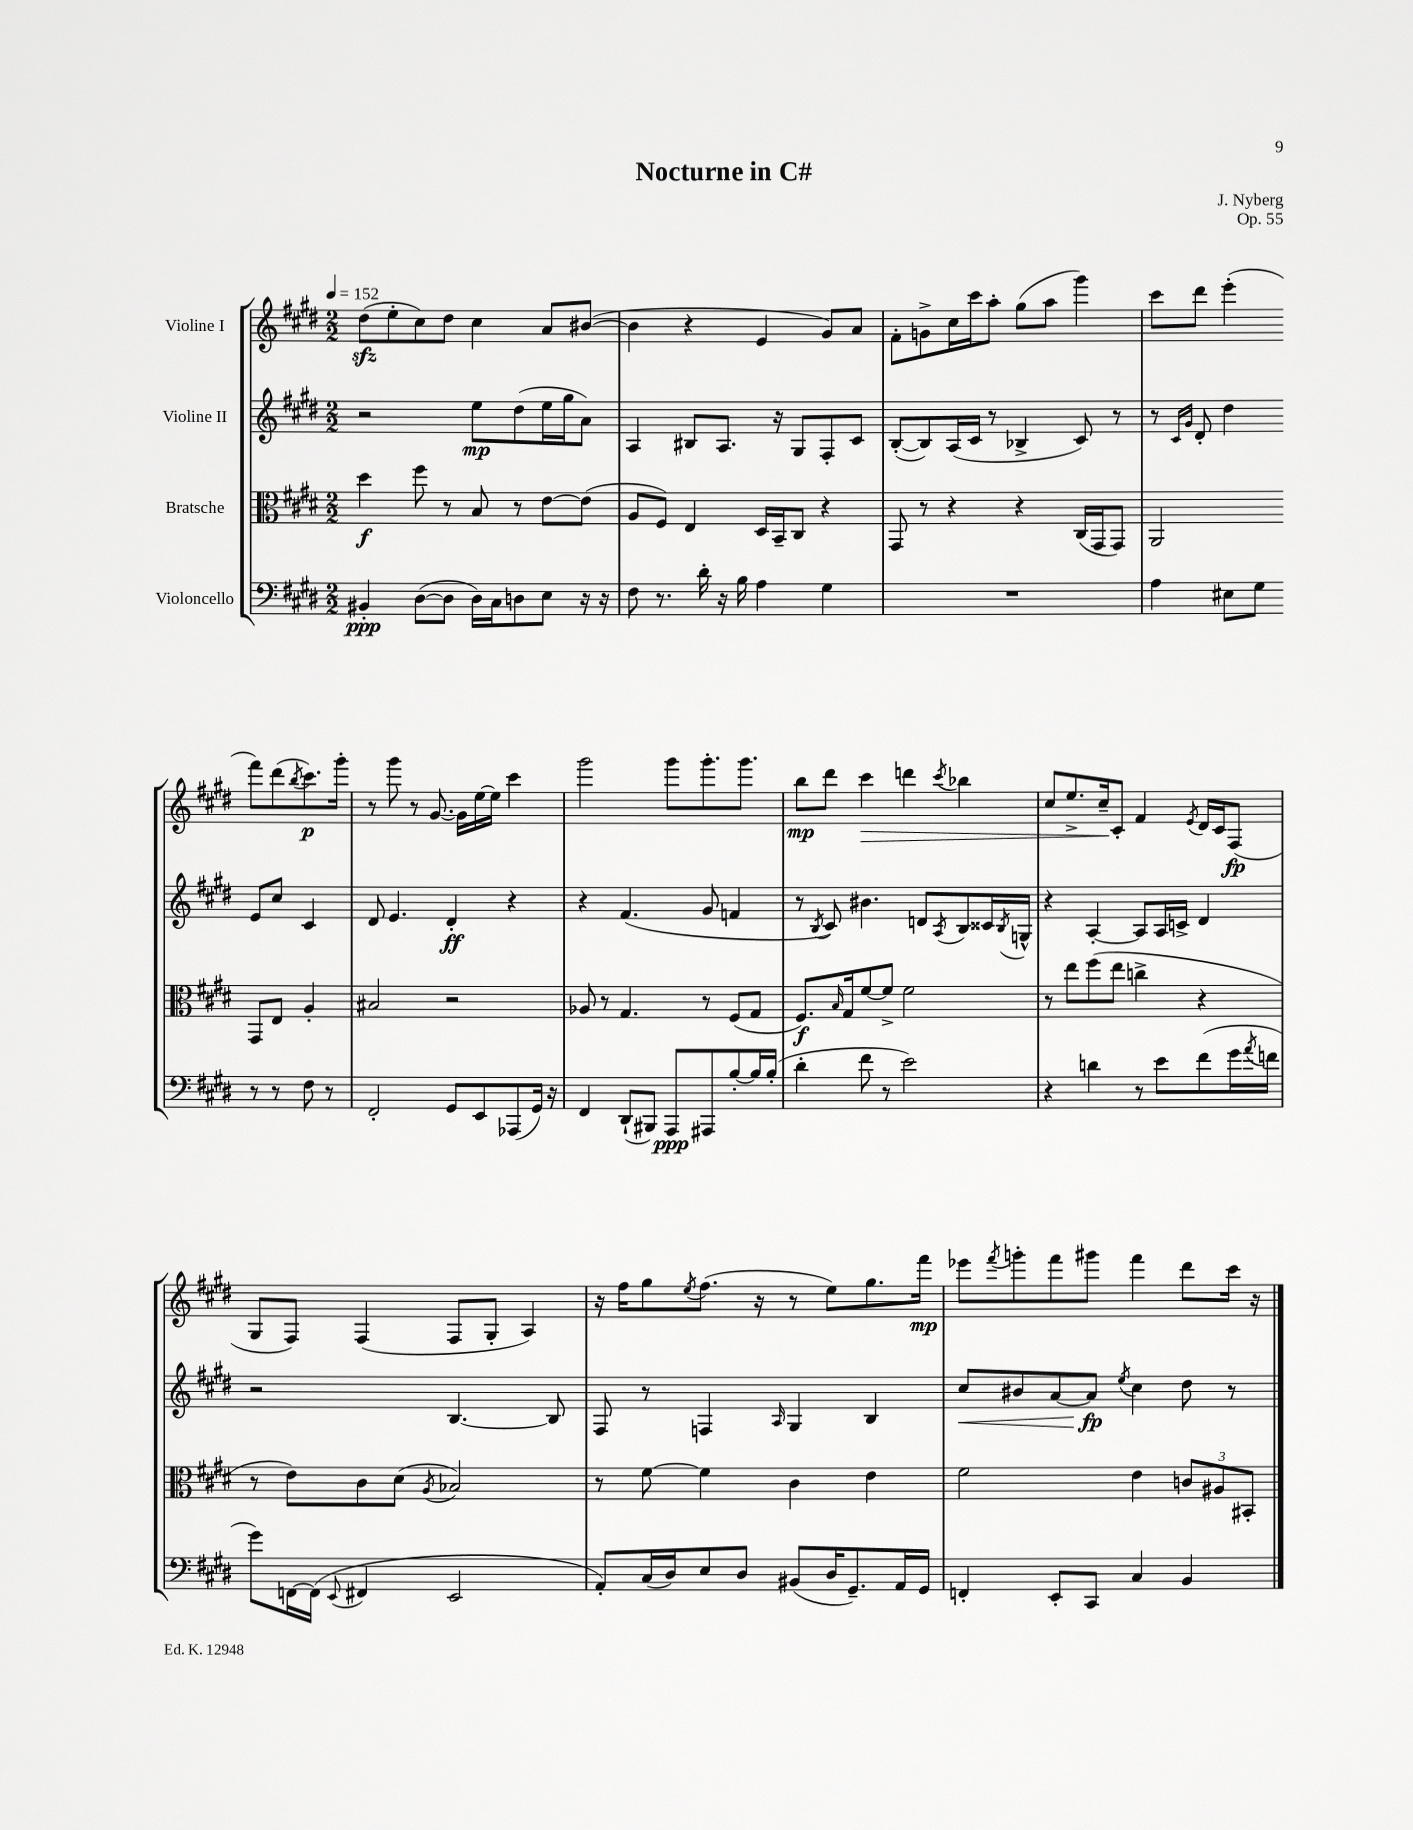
\header { title = "Nocturne in C#" composer = "J. Nyberg" opus = "Op. 55" }
<<
\new StaffGroup <<
\new Staff = "s0" \with { instrumentName = "Violine I" } {
    \clef treble \key e \major \numericTimeSignature \time 2/2 \tempo 4 = 152
    dis''8\sfz( e''8-. cis''8) dis''8 cis''4 a'8 bis'8~( |
    bis'4 r4 e'4 gis'8) a'8 |
    fis'8-. g'8-> cis''16 cis'''16 a''8-. gis''8( a''8 gis'''4) |
    cis'''8 dis'''8 e'''4-.( fis'''8) dis'''8( \acciaccatura { b''8 } cis'''8.\p) gis'''16-. |
    r8 gis'''8 r8 gis'8.~ gis'16 e''16~ e''16 cis'''4 |
    gis'''2 gis'''8 gis'''8.-. gis'''8. |
    b''8\mp dis'''8 cis'''4\> d'''4 \acciaccatura { cis'''8 } bes''4 |
    cis''8 e''8.-> cis''16--\! cis'8-. fis'4 \acciaccatura { e'8 } dis'16 cis'16 fis8\fp( |
    gis8 fis8) fis4( fis8 gis8-. a4) |
    r16 fis''16 gis''8 \acciaccatura { e''8 } fis''8.( r16 r8 e''8) gis''8. fis'''16\mp |
    ees'''8 \acciaccatura { fis'''8 } g'''8-. fis'''8 gis'''8 fis'''4 dis'''8 cis'''16 r16 \bar "|." |
}
\new Staff = "s1" \with { instrumentName = "Violine II" } {
    \clef treble \key e \major \numericTimeSignature \time 2/2
    r2 e''8\mp dis''8( e''16 gis''16 a'8) |
    a4 bis8 a8. r16 gis8 fis8-. cis'8 |
    b8~-.( b8) a16( cis'16 r8 bes4-> cis'8) r8 |
    r8 \grace { cis'16 gis'16 } dis'8-. dis''4 e'8 cis''8 cis'4 |
    dis'8 e'4. dis'4-.\ff r4 |
    r4 fis'4.( gis'8 f'4 |
    r8 \acciaccatura { b8 } cis'8) bis'4. d'8 \acciaccatura { a8 } b8 cisis'16 \acciaccatura { b8 } g16-^ |
    r4 a4~-. a8 a16 c'16-> dis'4 |
    r2 b4.~ b8 |
    fis8 r8 f4 \grace { a16 } gis4 b4 |
    cis''8\< bis'8 a'8~ a'8\fp\! \acciaccatura { e''8 } cis''4 dis''8 r8 \bar "|." |
}
\new Staff = "s2" \with { instrumentName = "Bratsche" } {
    \clef alto \key e \major \numericTimeSignature \time 2/2
    dis''4\f fis''8 r8 b8 r8 e'8~ e'8( |
    a8 fis8) e4 dis16 b,16-- cis8 r4 |
    gis,8 r8 r4 r4 cis16( gis,16 gis,8) |
    a,2 gis,8 e8 a4-. |
    bis2 r2 |
    aes8 r8 gis4. r8 fis8( gis8 |
    fis8.\f) \grace { b16 } gis16 fis'8~ fis'8-> fis'2 |
    r8 e''8 fis''8( e''8 c''4-> r4 |
    r8 e'8) cis'8 dis'8( \acciaccatura { a8 } bes2) |
    r8 fis'8~ fis'4 cis'4 e'4 |
    fis'2 e'4 \tuplet 3/2 { c'8 ais8 bis,8-. } \bar "|." |
}
\new Staff = "s3" \with { instrumentName = "Violoncello" } {
    \clef bass \key e \major \numericTimeSignature \time 2/2
    bis,4-.\ppp dis8~( dis8 dis16) cis16 d8 e8 r16 r16 |
    fis8 r8. dis'16-. r16 b16 a4 gis4 |
    R1 |
    a4 eis8 gis8 r8 r8 fis8 r8 |
    fis,2-. gis,8 e,8 aes,,8( gis,16) r16 |
    fis,4 dis,8-!( bis,,8) a,,8\ppp ais,,8 b8~-. b16 b16-.( |
    dis'4-. fis'8 r8 e'2) |
    r4 d'4 r8 e'8 fis'8( gis'16 \acciaccatura { a'8 } f'16 |
    gis'8) f,16~ f,16( \appoggiatura { e,8 } fis,4 e,2 |
    a,8-.) cis16( dis16) e8 dis8 bis,8( dis16 gis,8.--) a,16 gis,16 |
    f,4-. e,8-. cis,8 cis4 b,4 \bar "|." |
}
>>
>>
\layout { \context { \Score \remove "Bar_number_engraver" } }
